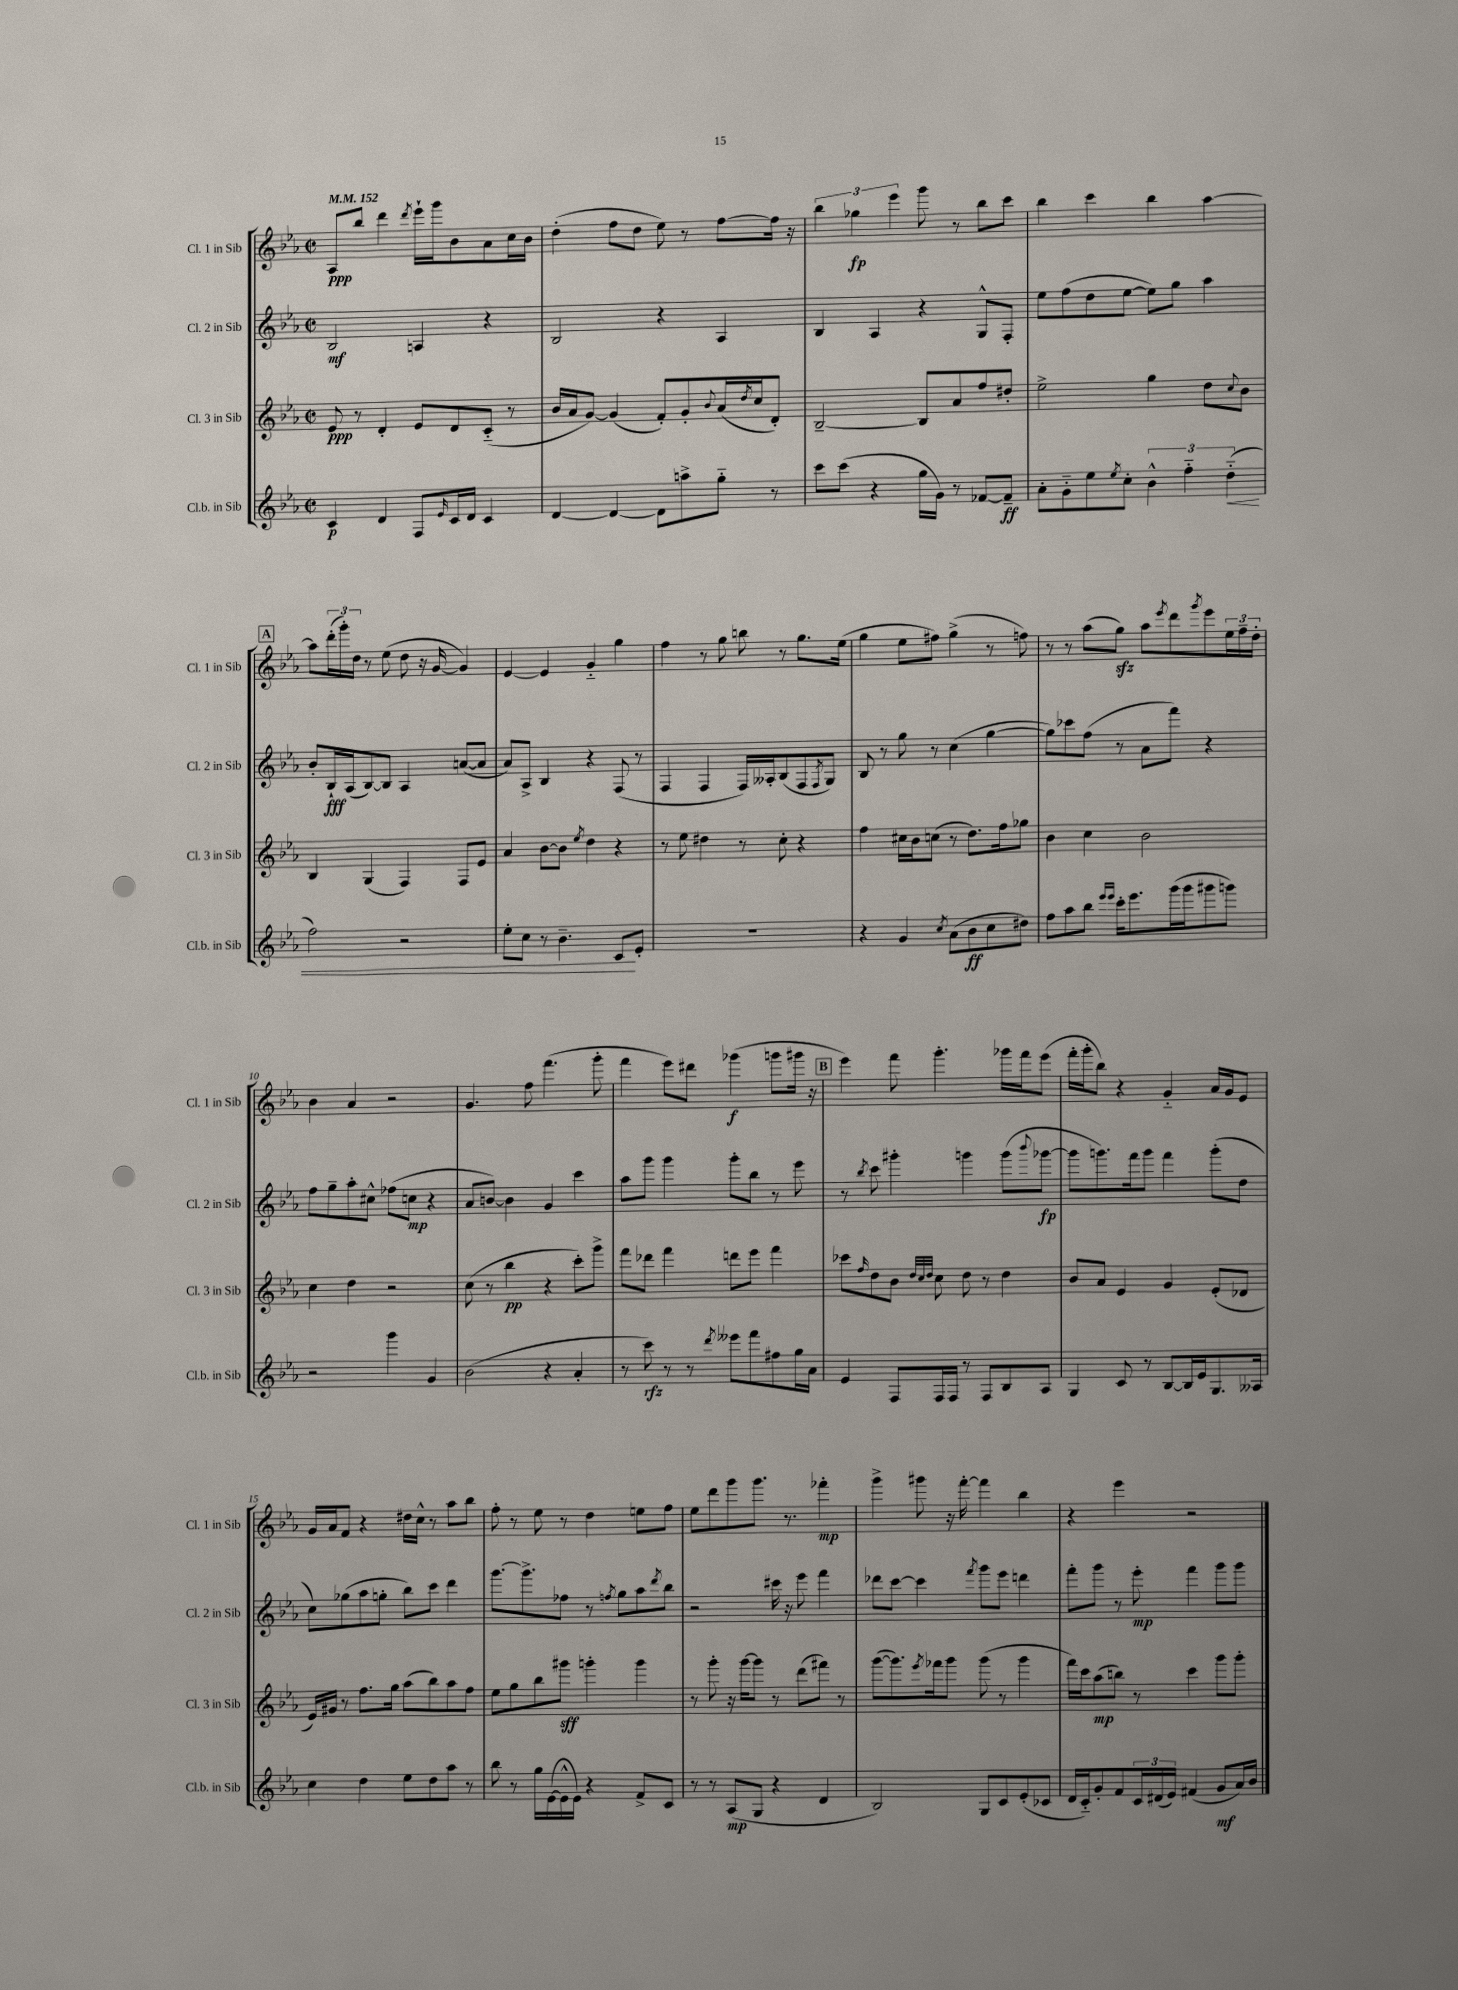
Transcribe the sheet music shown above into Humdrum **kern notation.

**kern	**kern	**kern	**kern
*staff4	*staff3	*staff2	*staff1
*clefG2	*clefG2	*clefG2	*clefG2
*k[b-e-a-]	*k[b-e-a-]	*k[b-e-a-]	*k[b-e-a-]
*M2/2	*M2/2	*M2/2	*M2/2
*met(c|)	*met(c|)	*met(c|)	*met(c|)
*MM152	*MM152	*MM152	*MM152
4c	8e-	2B-	8A-
.	8r	.	8bb-
4d	4d'	.	4ddd
.	.	.	8qddd
8F	8e-	4A	16eee-`
.	.	.	16ggg
16qqe-	.	.	.
16c	8d	.	8b-
16d	.	.	.
4c	(8c'~	4r	8a-
.	8r	.	16cc
.	.	.	16b-
=	=	=	=
[4d	16b-	2B-	(4dd'
.	16a-	.	.
.	[8g)	.	.
4d_	(4g]	.	8ff
.	.	.	8dd
8d]	8f')	4r	8ee-)
8aa^	8g'	.	8r
.	8qqb-	.	.
8gg'~	(16a-	4A-	[8ff
.	8qdd	.	.
.	16cc	.	.
8r	8d')	.	16ff]
.	.	.	16r
=	=	=	=
8ccc	[2B-~	4B-	6bb-
(8ccc	.	.	.
.	.	.	6gg-
4r	.	4A-	.
.	.	.	6eee-
16gg	8B-]	4r	8ggg
16g)	.	.	.
8r	8a-	.	8r
[8f-	8ff	8G^^	8bb-
8f-~]	8dd#'	8F'	8ccc
=	=	=	=
8a-'	2ee-^	8ee-	4bb-
8g'~	.	(8ff	.
8ee-	.	8dd	4ccc
8qee-	.	.	.
8cc'	.	[8ee-	.
6b-^^	4gg	8ee-])	4bb-
.	.	8gg	.
6ff'~	.	.	.
.	8dd	4aa-	[4aa-
(6dd'~	.	.	.
.	8qqcc	.	.
.	8b-	.	.
=	=	=	=
2ff)	4B-	8b-'	8aa-]
.	.	16B-`	(24ddd'
.	.	.	24ggg')
.	.	(16A-	.
.	.	.	24dd
.	(4G	[8B-)	8r
.	.	8B-]	(8ee-
2r	4F)	4A-	8dd
.	.	.	16r
.	.	.	[16g
.	8F	([8a	4g])
.	8e-	8a]	.
=	=	=	=
8ee-'	4a-	8a-)	[4e-
8cc	.	8A-^	.
8r	[8b-	4B-	4e-]
4.b-~	8b-]	.	.
.	8qee-	.	.
.	4dd	4r	4g'~
8c	4r	(8F	4gg
8e-'	.	8r	.
=	=	=	=
1r	8r	4F	4ff
.	8ee-	.	.
.	4dd#	4F	8r
.	.	.	8gg
.	8r	16F)	8bb
.	.	16A--'	.
.	8cc'	(8B-	8r
.	4r	8F	8.gg
.	.	8qF	.
.	.	8G)	.
.	.	.	(16ee-
=	=	=	=
4r	4ff	8B-	4gg
.	.	8r	.
4g	16cc#	8gg	8ee-
.	16b-	.	.
.	(8cc	8r	8ff#)
8qcc	.	.	.
(8a-	8r	(4cc	(4gg^
8b-	8.dd)	.	.
8cc	.	[4gg	8r
.	16ff	.	.
8dd#)	8gg-	.	8ff)
=	=	=	=
8ff	4b-	8gg])	8r
8aa-	.	8ccc-	8r
8bb-	4cc	(8ff	(8aa-
16qqeee-	.	.	.
16qqeee-	.	.	.
16ccc'	.	8r	8gg)
8.eee-	.	.	.
.	2b-	8a-	8aa-
.	.	.	8qeee-
(16ggg	.	8fff)	8ddd
16ggg	.	.	.
.	.	.	8qggg
8ggg#	.	4r	8eee-
8ggg)	.	.	24ee-
.	.	.	24ff~
.	.	.	24dd'
=	=	=	=
2r	4cc	8ff	4b-
.	.	8gg~	.
.	4dd	8aa-'	4a-
.	.	8cc#^^	.
4ggg	2r	(8ff-	2r
.	.	8cc	.
4g	.	4r	.
=	=	=	=
(2b-	(8cc	8a-	4.g
.	8r	[8b)	.
.	4bb-	4b]	.
.	.	.	8ff
4r	4r	4g	(4.fff
4a-'	8ccc')	4ccc	.
.	8ggg^	.	8ggg'
=	=	=	=
8r	8fff	8aa-	4fff
8ccc)	8ddd-	8ggg	.
8r	4fff	4ggg	8eee-)
8r	.	.	8ddd#
8qddd	.	.	.
8eee--	8ddd	8ggg'	(4ggg-
8fff	8eee-	8bb-	.
8ff#	4fff	8r	8ggg
16gg	.	8eee-	16ggg#
16a-	.	.	16r
=	=	=	=
4e-	8ccc-	8r	4eee-)
.	16qqff	8qbb-	.
.	8dd	8ccc	.
8F	8b-	4ggg#'	8fff
.	32qqdd	.	.
.	32qqcc	.	.
.	32qqdd	.	.
16F	8cc	.	4.ggg'
16F	.	.	.
8r	8dd	4ggg	.
8F	8r	.	.
8B-	4dd	(8ggg	16ggg-
.	.	.	16fff
.	.	8qqbbb-	.
8A-	.	[8ggg-	(8eee-
=	=	=	=
4G	8b-	8ggg-]	16fff'
.	.	.	16ggg'
.	8a-	8.ggg)	8bb-)
8c	4e-	.	4r
.	.	16fff	.
8r	.	8ggg	.
[8B-	4g	4fff	4g'~
16B-]	.	.	.
16e-	.	.	.
8.G	(8e-'	(8ggg'	16a-
.	.	.	16g
.	8d-	8dd	8e-
16A--	.	.	.
=	=	=	=
4cc	16e-)	8cc)	16g
.	16g#	.	16a-
.	8r	(8gg-	8f
4dd	8.ff	8aa-	4r
.	.	8gg'	.
.	16gg	.	.
8ee-	(8aa-	8bb-)	16dd#
.	.	.	16cc^^
8dd	8bb-)	8ccc	8r
8aa-	8aa-	4ddd	8aa-
8r	8ff	.	8bb-
=	=	=	=
8bb-	8ee-	[8.ggg	8ff'
8r	8gg	.	8r
.	.	8.ggg^]	.
16gg	8bb-	.	8ee-
([16e-	.	.	.
16e-^^]	8ggg#	8ff-	8r
16e-)	.	.	.
4r	4ggg'	8r	4dd
.	.	8qff	.
.	.	8gg	.
8f^	4ggg	8aa-	8ee
.	.	8qddd	.
8c	.	8bb-	8ff
=	=	=	=
8r	8r	2r	8ee-
8r	8ggg'	.	8ddd
(8A-	16r	.	8ggg
.	[16ggg	.	.
8G	8ggg]	.	8.ggg
4r	8r	16ccc#	.
.	.	16r	8.r
.	(8ddd	8eee-	.
4d	8fff#)	4fff	4fff-'
.	8r	.	.
=	=	=	=
2B-)	([8ggg	8ddd-	4ggg^
.	8.ggg])	[8ccc	.
.	.	4ccc]	8ggg#
.	8qeee-	.	.
.	16fff-	.	.
.	8ggg	.	16r
.	.	.	[16fff'
.	.	8qfff	.
8G	(8ggg	8ggg	4fff]
8c	8r	8eee-	.
(8e-'	4ggg	4ddd	4bb-
8c-	.	.	.
=	=	=	=
16d	16fff)	8fff'	4r
16c'~)	16ccc	.	.
8g'	(8aa-	8ggg	.
8f	8bb)	8r	4eee-
24c	8r	8eee-'	.
(24d#	.	.	.
24e-)	.	.	.
(4f#	4ccc	4fff	2r
8g	8ggg	8ggg	.
16a-)	8ggg'	8ggg	.
16b-	.	.	.
==	==	==	==
*-	*-	*-	*-
